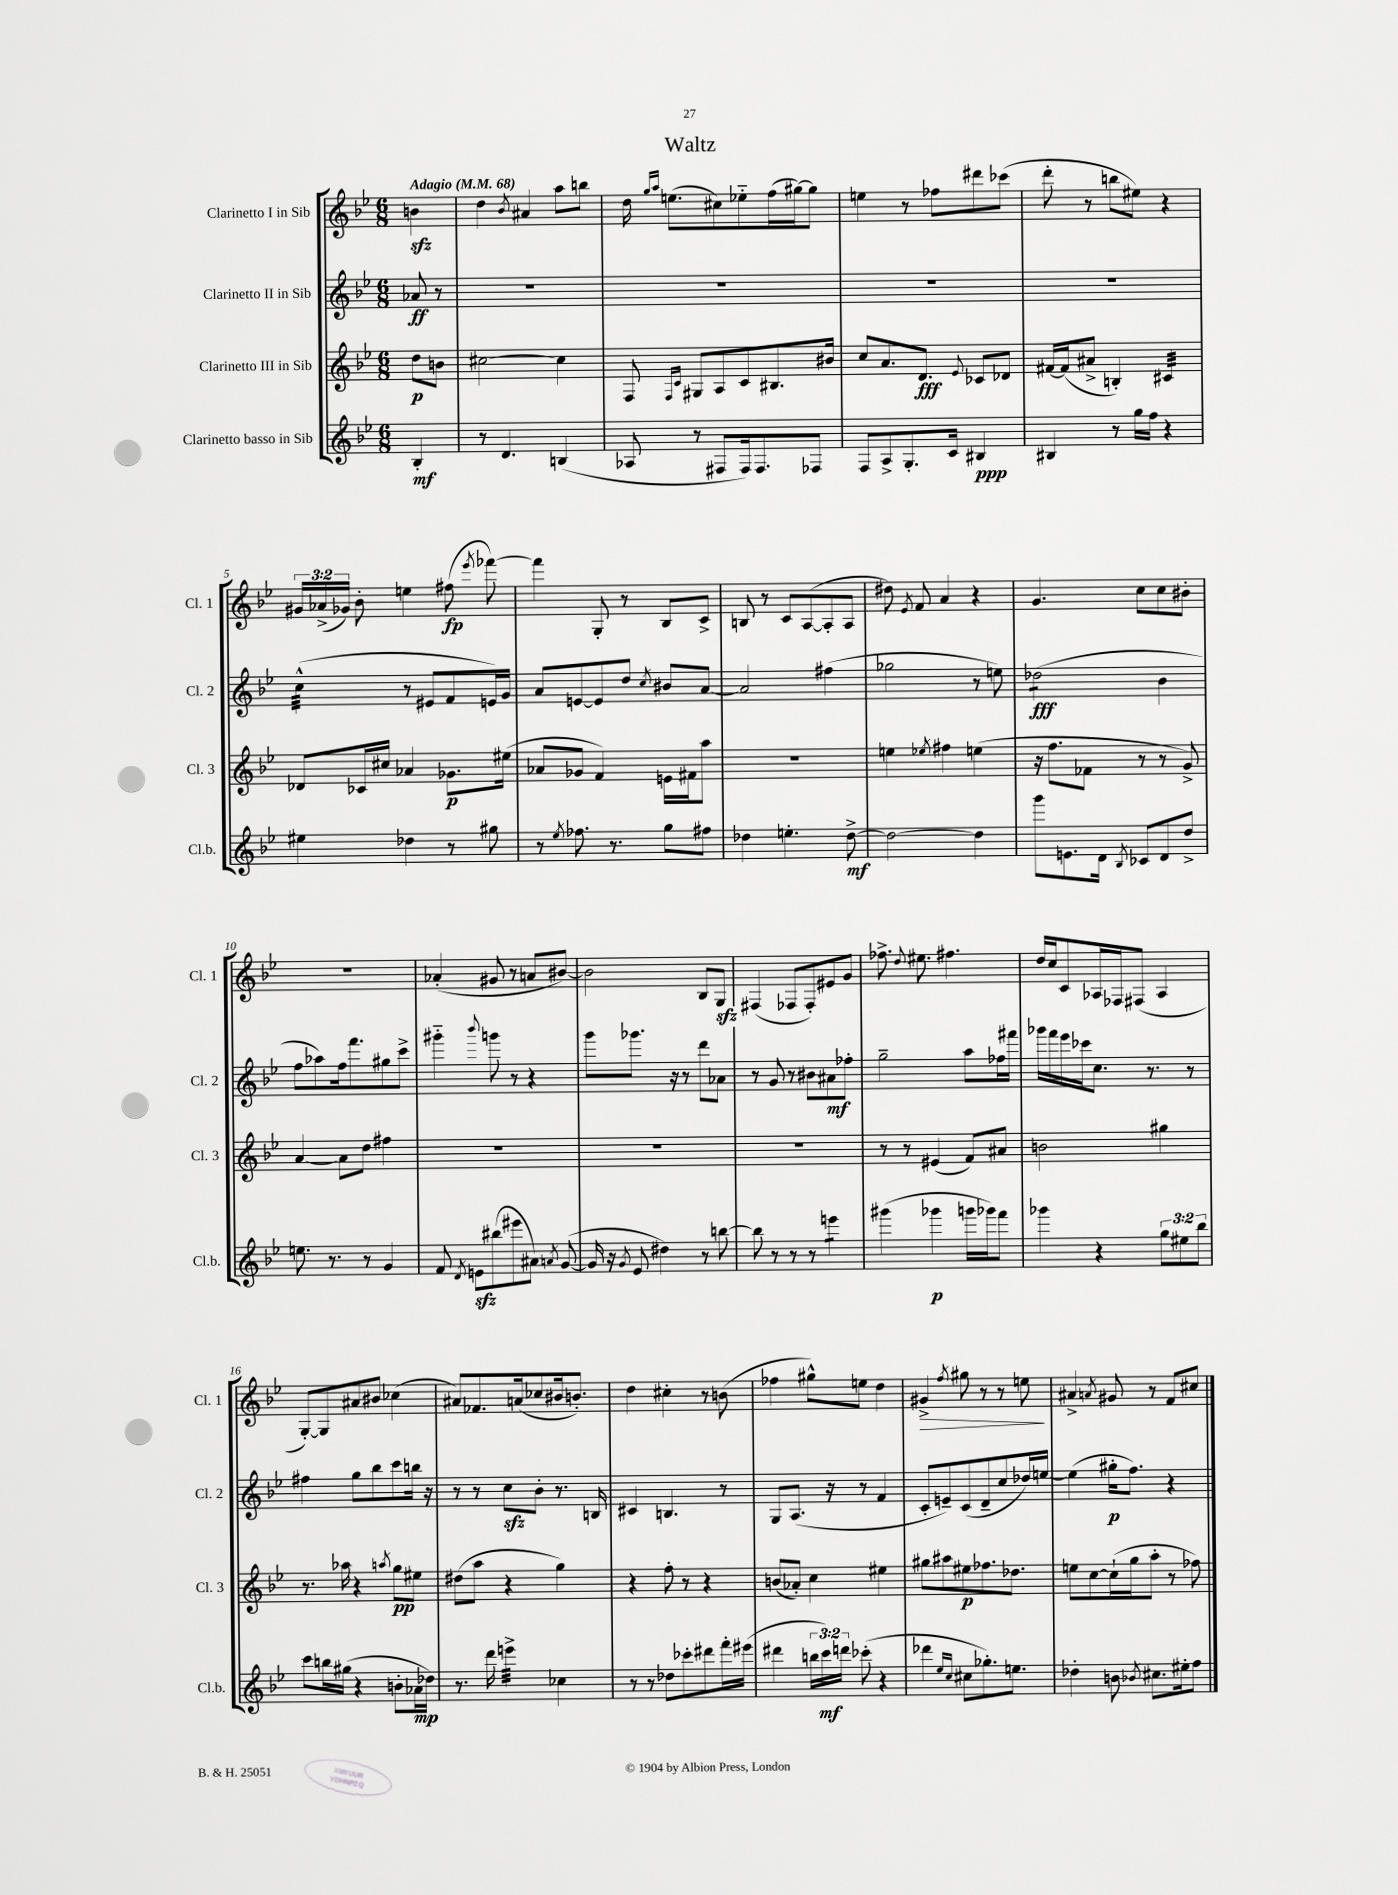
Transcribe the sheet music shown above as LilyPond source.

\header { title = "Waltz" }
<<
\new StaffGroup <<
\new Staff = "s0" \with { instrumentName = "Clarinetto I in Sib" shortInstrumentName = "Cl. 1" } {
    \clef treble \key bes \major \numericTimeSignature \time 6/8 \override Staff.TupletNumber.text = #tuplet-number::calc-fraction-text \partial 4 \tempo "Adagio" 4 = 68
    \autoBeamOff b'4\sfz |
    d''4 \acciaccatura { bes'8 } ais'4 a''8[ b''8] |
    d''16 \grace { g''16[ a''16] } e''8.[( cis''8) ees''8-_ f''16( gis''16~) gis''8] |
    e''4 r8 fes''8[ dis'''8 ces'''8]( |
    d'''8-. r8 b''8[ eis''8]) r4 |
    \tuplet 3/2 { gis'16[ aes'16->( ges'16]) } bes'8-. e''4 fis''8\fp( \acciaccatura { ees'''8 } fes'''8~) |
    fes'''4 g8-. r8 bes8[ c'8]-> |
    b8 r8 c'8[ a8~( a8-. a8] |
    dis''8) \acciaccatura { ees'8 } f'8 a'4 r4 |
    g'4. c''8[ c''8 bis'8]-. |
    R2. |
    aes'4-.( gis'8 r8 a'8[ bis'8]~) |
    bis'2 bes8[ g8]\sfz |
    fis4( fes8[ fes8-.) eis'8 g'8] |
    fes''8.-> \appoggiatura { d''8 } eis''8. fis''4. |
    d''16[ c''16 c'8 aes16 fes16 fis8]( aes4 |
    g8[~-.) g8 ais'8 bis'8] ces''4( |
    ais'8[) fes'8. a'16( ces''8 bis'16 b'8.]-.) |
    d''4 cis''4-. r8 b'8( |
    fes''4 gis''8[-^) e''8] d''4 |
    gis'4->\> \acciaccatura { f''8 } gis''8 r8 r8 e''8\! |
    ais'4-> \acciaccatura { a'8 } gis'8 r8 f'8[ cis''8] \bar "|." |
}
\new Staff = "s1" \with { instrumentName = "Clarinetto II in Sib" shortInstrumentName = "Cl. 2" } {
    \clef treble \key bes \major \numericTimeSignature \time 6/8 \partial 4
    \autoBeamOff aes'8\ff r8 |
    R2. |
    R2. |
    R2. |
    R2. |
    c''4:32-^( r8 eis'8[ f'8 e'16) g'16] |
    a'8[ e'8~ e'8 d''8] \acciaccatura { c''8 } bis'8[ a'8]~ |
    a'2 fis''4( |
    ges''2 r8 e''8) |
    des''2:8\fff( bes'4 |
    f''8[ aes''8) f''16 f'''8. gis''8 c'''8]-> |
    gis'''4-_ \appoggiatura { bes'''8 } g'''8 r8 r4 |
    g'''8[ ges'''8.] r16 r8 d'''8[ aes'8] |
    r8 g'8 r8 bis'8[ ais'8\mf fes''8]-. |
    g''2-- a''8[ fes''16 fis'''16] |
    ges'''16[ f'''16 ees'''16 ces'''16 c''8.] r8. r8 |
    fis''4 g''8[ bes''8 c'''8 b''16] r16 |
    r8 r8 c''8[\sfz bes'8]-. r8. b16 |
    cis'4 b4. r8 |
    g8[ a8.]( r16 r8 f'4 |
    c'8[-. e'8--) c'8( d'8-- c''8 des''16) e''16]~ |
    e''4( gis''16[-.\p f''8.]) r4 \bar "|." |
}
\new Staff = "s2" \with { instrumentName = "Clarinetto III in Sib" shortInstrumentName = "Cl. 3" } {
    \clef treble \key bes \major \numericTimeSignature \time 6/8 \partial 4
    \autoBeamOff d''8[\p b'8] |
    cis''2~ cis''4 |
    f8 \grace { f16[ c'16] } gis8[ a8 c'8 bis8. bis'16] |
    c''8[ a'8. d'8.]\fff \appoggiatura { ees'8 } ces'8[ des'8] |
    fis'16[~ fis'16( ais'8]-> b4-.) cis'4:32 |
    des'8[ ces'16 cis''16] aes'4 ges'8.[\p eis''16]( |
    aes'8[ ges'8] f'4) e'16[ fis'16 a''8] |
    R2. |
    e''4 \acciaccatura { ees''8 } fis''4 e''4( |
    r16 f''8.[ fes'8] r8 r8 g'8->) |
    a'4~ a'8[ d''8] fis''4 |
    R2. |
    R2. |
    R2. |
    r8 r8 eis'4( f'8[) ais'8] |
    b'2 gis''4 |
    r8. aes''16 r4 \acciaccatura { a''8 } g''8[\pp eis''8] |
    dis''8[( a''8] r4 g''4) |
    r4 f''8-. r8 r4 |
    b'8[( aes'8]-.) c''4 eis''4 |
    gis''8[ ais''8 eis''8\p fes''8. des''8.] |
    e''8[ c''8~ c''16-!( g''16 a''8]-. r8 fes''8) \bar "|." |
}
\new Staff = "s3" \with { instrumentName = "Clarinetto basso in Sib" shortInstrumentName = "Cl.b." } {
    \clef treble \key bes \major \numericTimeSignature \time 6/8 \override Staff.TupletNumber.text = #tuplet-number::calc-fraction-text \partial 4
    \autoBeamOff bes4-.\mf |
    r8 d'4. b4( |
    aes8 r8 fis8[ fis16) fis8. fes8] |
    f8[ a8-> g8.-. c'16] bis4\ppp |
    bis4 r8 g''16[ f''16] r4 |
    eis''4 des''4 r8 gis''8 |
    r8 \acciaccatura { ees''8 } fes''8. r8. g''8[ fis''8] |
    des''4 e''4.-. des''8~->\mf |
    des''2~ des''4 |
    g'''8[ e'8. d'16] \acciaccatura { bes8 } ces'8[ d'8 d''8]-> |
    e''8. r8. r8 g'4 |
    f'8 \acciaccatura { d'8 } e'8[\sfz bis''8( eis'''8 ais'8]) \acciaccatura { a'8 } g'8~( |
    g'16 r16 \acciaccatura { g'8 } ees'8 dis''4) r8 b''8~ |
    b''8 r8 r8 r8 e'''4:8 |
    gis'''4( ges'''4\p g'''16[ ges'''16) f'''8] |
    ges'''4 r4 \tuplet 3/2 { g''8[ eis''8 bes''8] } |
    c'''8[ b''16 gis''16]( r4 b'8[-. aes'16\mp des''16]) |
    r8. d'''16 e'''4:32-> ces''4 |
    r8 r8 des''8[ ces'''8-. dis'''8 f'''16-. eis'''16]( |
    dis'''4 \tuplet 3/2 { b''16[ c'''16\mf) d'''16] } ces'''8-.( r4 |
    des'''4 \grace { ees''16[ c''16] } cis''8[ ges''8.-.) e''8.] |
    des''4-. b'8 \acciaccatura { bes'8 } cis''8.[ eis''16-. f''8] \bar "|." |
}
>>
>>
